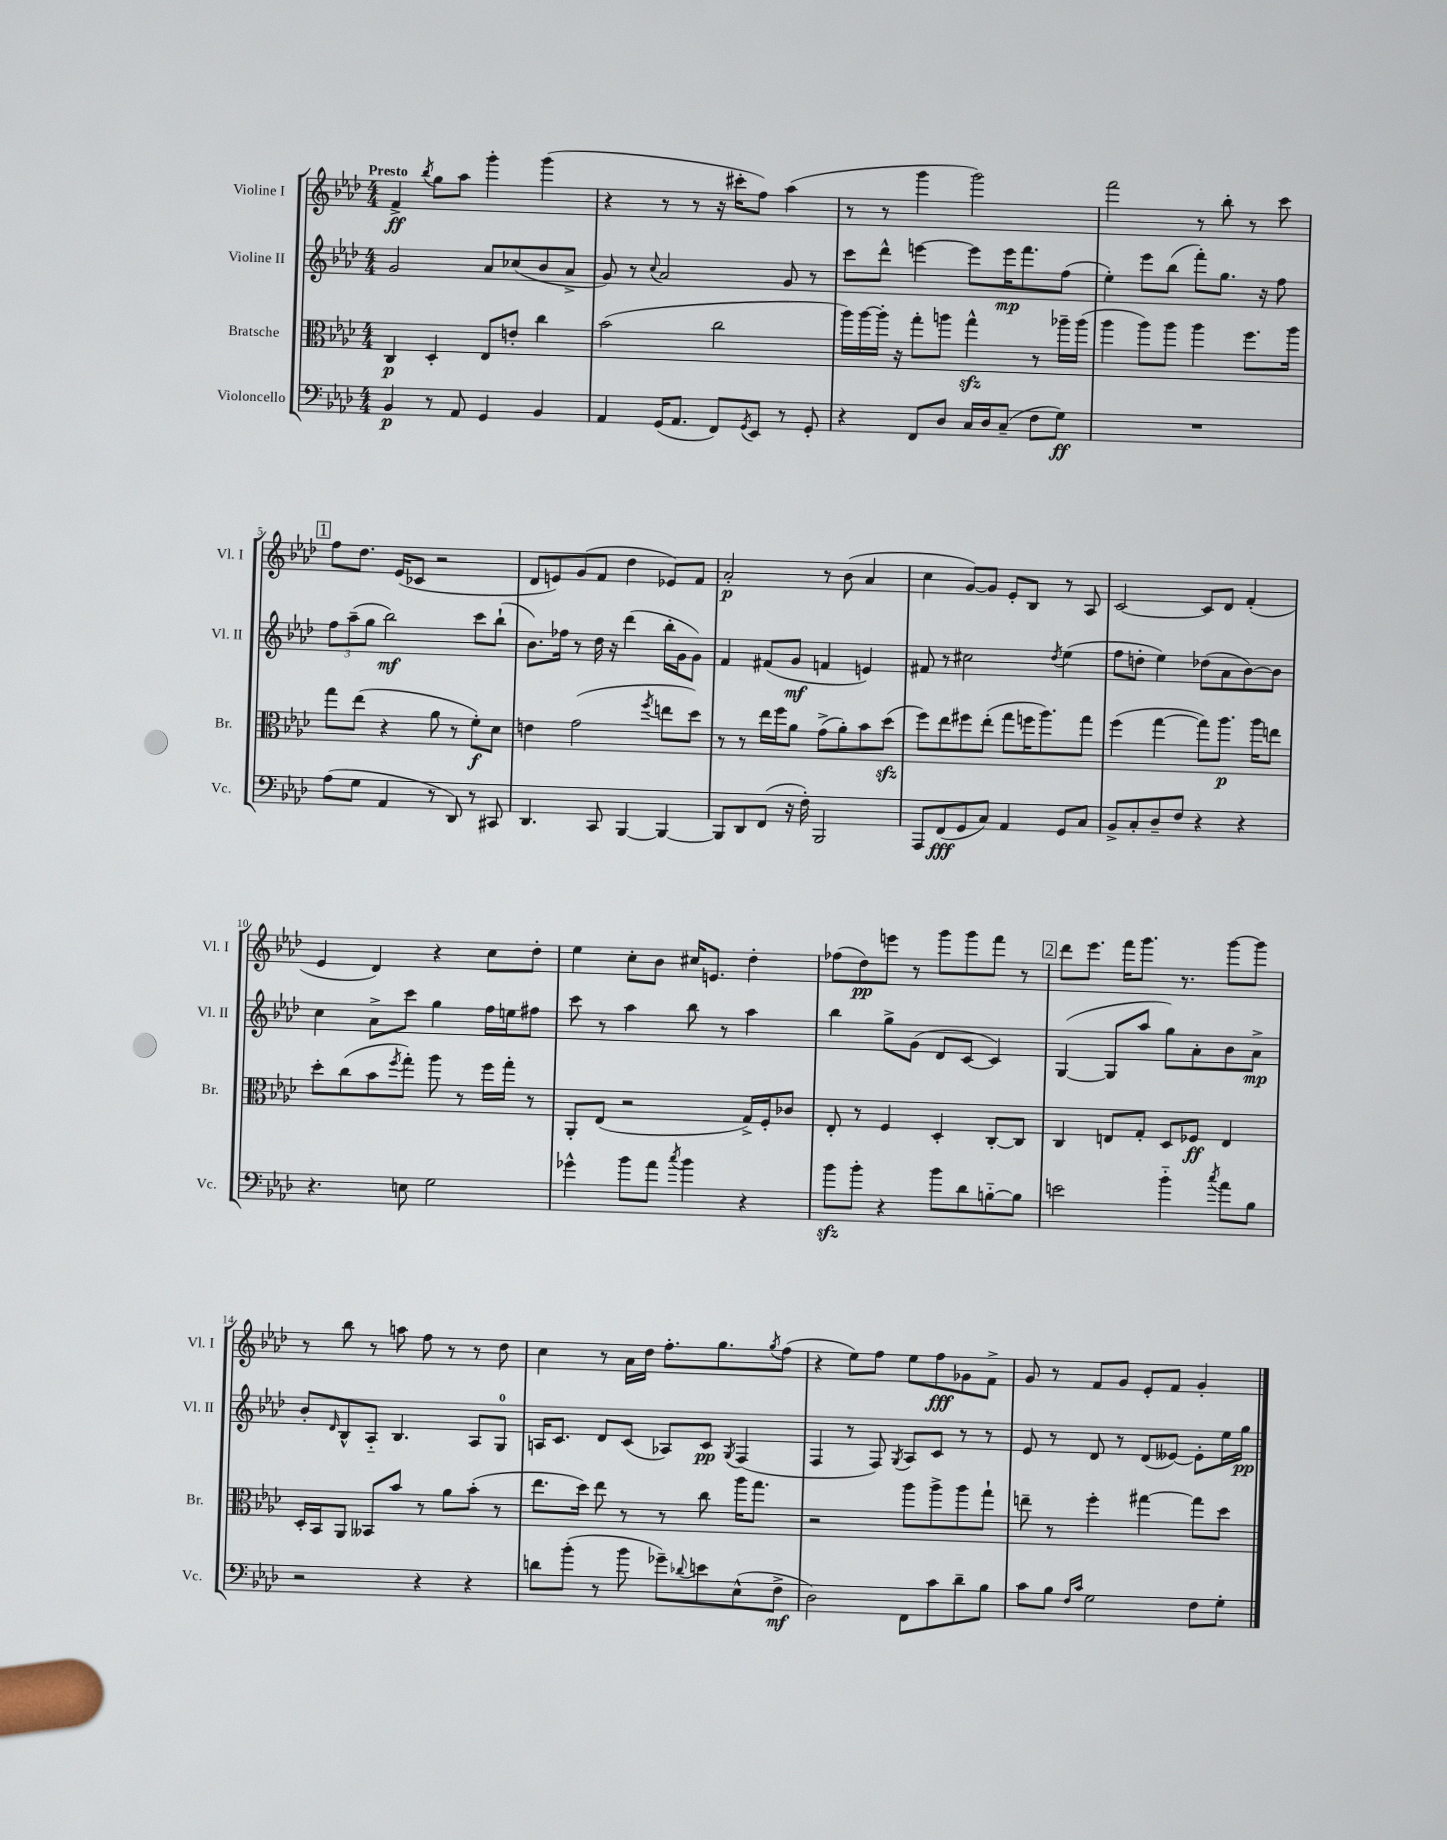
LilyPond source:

<<
\new StaffGroup <<
\new Staff = "s0" \with { instrumentName = "Violine I" shortInstrumentName = "Vl. I" } {
    \clef treble \key aes \major \numericTimeSignature \time 4/4 \tempo "Presto"
    f'4->\ff \acciaccatura { bes''8 } g''8 aes''8 g'''4-. g'''4( |
    r4 r8 r8 r16 cis'''16-. f''8) aes''4( |
    r8 r8 g'''4 g'''2) |
    f'''2 r8 bes''8-. r8 c'''8 |
    \mark \markup { \box "1" } f''8 des''8. ees'16( ces'8 r2 |
    des'8 e'8) g'8( f'8 des''4 ees'8) f'8 |
    aes'2-.\p r8 bes'8( aes'4 |
    c''4 g'8~) g'8 ees'8-. bes8 r8 aes8 |
    c'2~ c'8 des'8 f'4-.( |
    ees'4 des'4) r4 c''8 des''8-. |
    ees''4 c''8-. bes'8 cis''16 e'8. des''4-. |
    fes''8( des''8\pp) e'''8 r8 g'''8 g'''8 f'''8 r8 |
    \mark \markup { \box "2" } des'''8 ees'''8. f'''16 g'''8. r8. g'''8~ g'''8 |
    r8 bes''8 r8 a''8 f''8 r8 r8 des''8 |
    c''4 r8 aes'16 des''16 f''8.-. g''8. \acciaccatura { g''8 } f''8( |
    r4 ees''8) f''8 ees''8 f''8\fff ges'8 f'8-> |
    g'8 r8 f'8 g'8 ees'8-. f'8 g'4-. \bar "|." |
}
\new Staff = "s1" \with { instrumentName = "Violine II" shortInstrumentName = "Vl. II" } {
    \clef treble \key aes \major \numericTimeSignature \time 4/4
    g'2 aes'8 ces''8( bes'8 aes'8-> |
    g'8) r8 \appoggiatura { c''8 } aes'2 g'8 r8 |
    c'''8 des'''8-^ e'''4~ e'''8 e'''16\mp f'''8. f''8( |
    ees''4-.) ees'''8 bes''8( f'''8-.) g''8. r16 f''8 |
    \mark \markup { \box "1" } \tuplet 3/2 { f''8 aes''8--( g''8 } bes''2\mf) c'''8 bes''8-!( |
    bes'8.) fes''16 r8 des''16 r16 des'''4( bes''16-. g'16 g'8) |
    f'4 fis'8( g'8\mf f'4 e'4) |
    fis'8 r8 cis''2 \acciaccatura { des''8 } ees''4( |
    f''8 d''8-. ees''4) des''8( aes'8 bes'8~) bes'8 |
    c''4 aes'8-> c'''8 g''4 f''16 e''16 fis''8 |
    c'''8 r8 aes''4 bes''8 r8 aes''4 |
    bes''4 g''8-> g'8( des'8 c'8~ c'4) |
    \mark \markup { \box "2" } g4~( g8 aes''8 g''8) aes'8-. bes'8 aes'8->\mp |
    bes'8-. \grace { des'16 } bes8-^ aes8-_ bes4. aes8 g8-0 |
    a16 c'8. des'8 c'8( aes8) c'8\pp \acciaccatura { g8 } f4( |
    f4 r8 f8) \acciaccatura { g8 } aes8 c'8 r8 r8 |
    ees'8 r8 des'8 r8 des'8( eeses'8~) eeses'8-. ees''16 g''16\pp \bar "|." |
}
\new Staff = "s2" \with { instrumentName = "Bratsche" shortInstrumentName = "Br." } {
    \clef alto \key aes \major \numericTimeSignature \time 4/4
    c4\p des4-. ees8 e'8-. c''4 |
    bes'2( c''2 |
    aes''16) aes''16~ aes''16-. r16 g''8-. a''8 g''4-^\sfz r8 aes''16-- aes''16( |
    aes''4 aes''8) aes''8 aes''4 f''8. aes''16 |
    \mark \markup { \box "1" } g''8 ees''8( r4 aes'8 r8 f'8-.\f) des'8 |
    e'4 g'2( \acciaccatura { f''8 } e''8 des''8) |
    r8 r8 ees''16 f''16 aes'8 g'8->( aes'8-.) bes'8 des''8\sfz( |
    f''8) ees''8 fis''8 ees''8-.( g''8 f''16 aes''8.) g''8 |
    f''4( g''4~ g''8) aes''8.\p aes''16 e''8 |
    des''8-. c''8( bes'8 \acciaccatura { f''8 } g''8-.) aes''8 r8 f''16 g''16-. r8 |
    aes,8-. ees8( r2 g16->) f16-. ces'8 |
    ees8-. r8 f4 des4-. c8~-. c8 |
    \mark \markup { \box "2" } c4 e8 g8-. des8 fes8\ff e4 |
    des16-. bes,16 aes,8 beses,8 bes'8 r8 aes'8 bes'8-.( r8 |
    ees''8. des''16) ees''8 r8 r8 c''8 aes''16 g''8. |
    r2 aes''8 aes''8-> aes''8 g''8-! |
    e''8-- r8 f''4-. gis''4~ gis''8 des''8 \bar "|." |
}
\new Staff = "s3" \with { instrumentName = "Violoncello" shortInstrumentName = "Vc." } {
    \clef bass \key aes \major \numericTimeSignature \time 4/4
    bes,4\p r8 aes,8 g,4 bes,4 |
    aes,4 g,16( aes,8. f,8) \acciaccatura { g,8 } ees,8 r8 g,8-. |
    r4 f,8 des8 c16 des16 c8--( f8 g8\ff) |
    R1 |
    \mark \markup { \box "1" } aes8( g8 aes,4 r8 des,8) r8 cis,8 |
    des,4. c,8 bes,,4~ bes,,4~ |
    bes,,8 des,8 f,8( r16 f16-.) bes,,2 |
    aes,,8 f,8\fff( g,8 c8) aes,4 g,8 c8 |
    bes,8-> c8-. des8-- f8 r4 r4 |
    r4. e8 g2 |
    ges'4-^ bes'8 aes'8 \acciaccatura { c''8 } bes'4 r4 |
    bes'8\sfz bes'8-. r4 bes'8 des'8 b8~-_ b8 |
    \mark \markup { \box "2" } e'2 bes'4-_ \acciaccatura { c''8 } aes'8 bes8 |
    r2 r4 r4 |
    d'8 bes'8-.( r8 bes'8 ges'8--) \appoggiatura { des'8 } e'8 ees8-^( f8->\mf |
    des2) f,8 c'8 des'8-- bes8 |
    c'8 bes8 \grace { f16 c'16 } g2 f8 g8-. \bar "|." |
}
>>
>>
